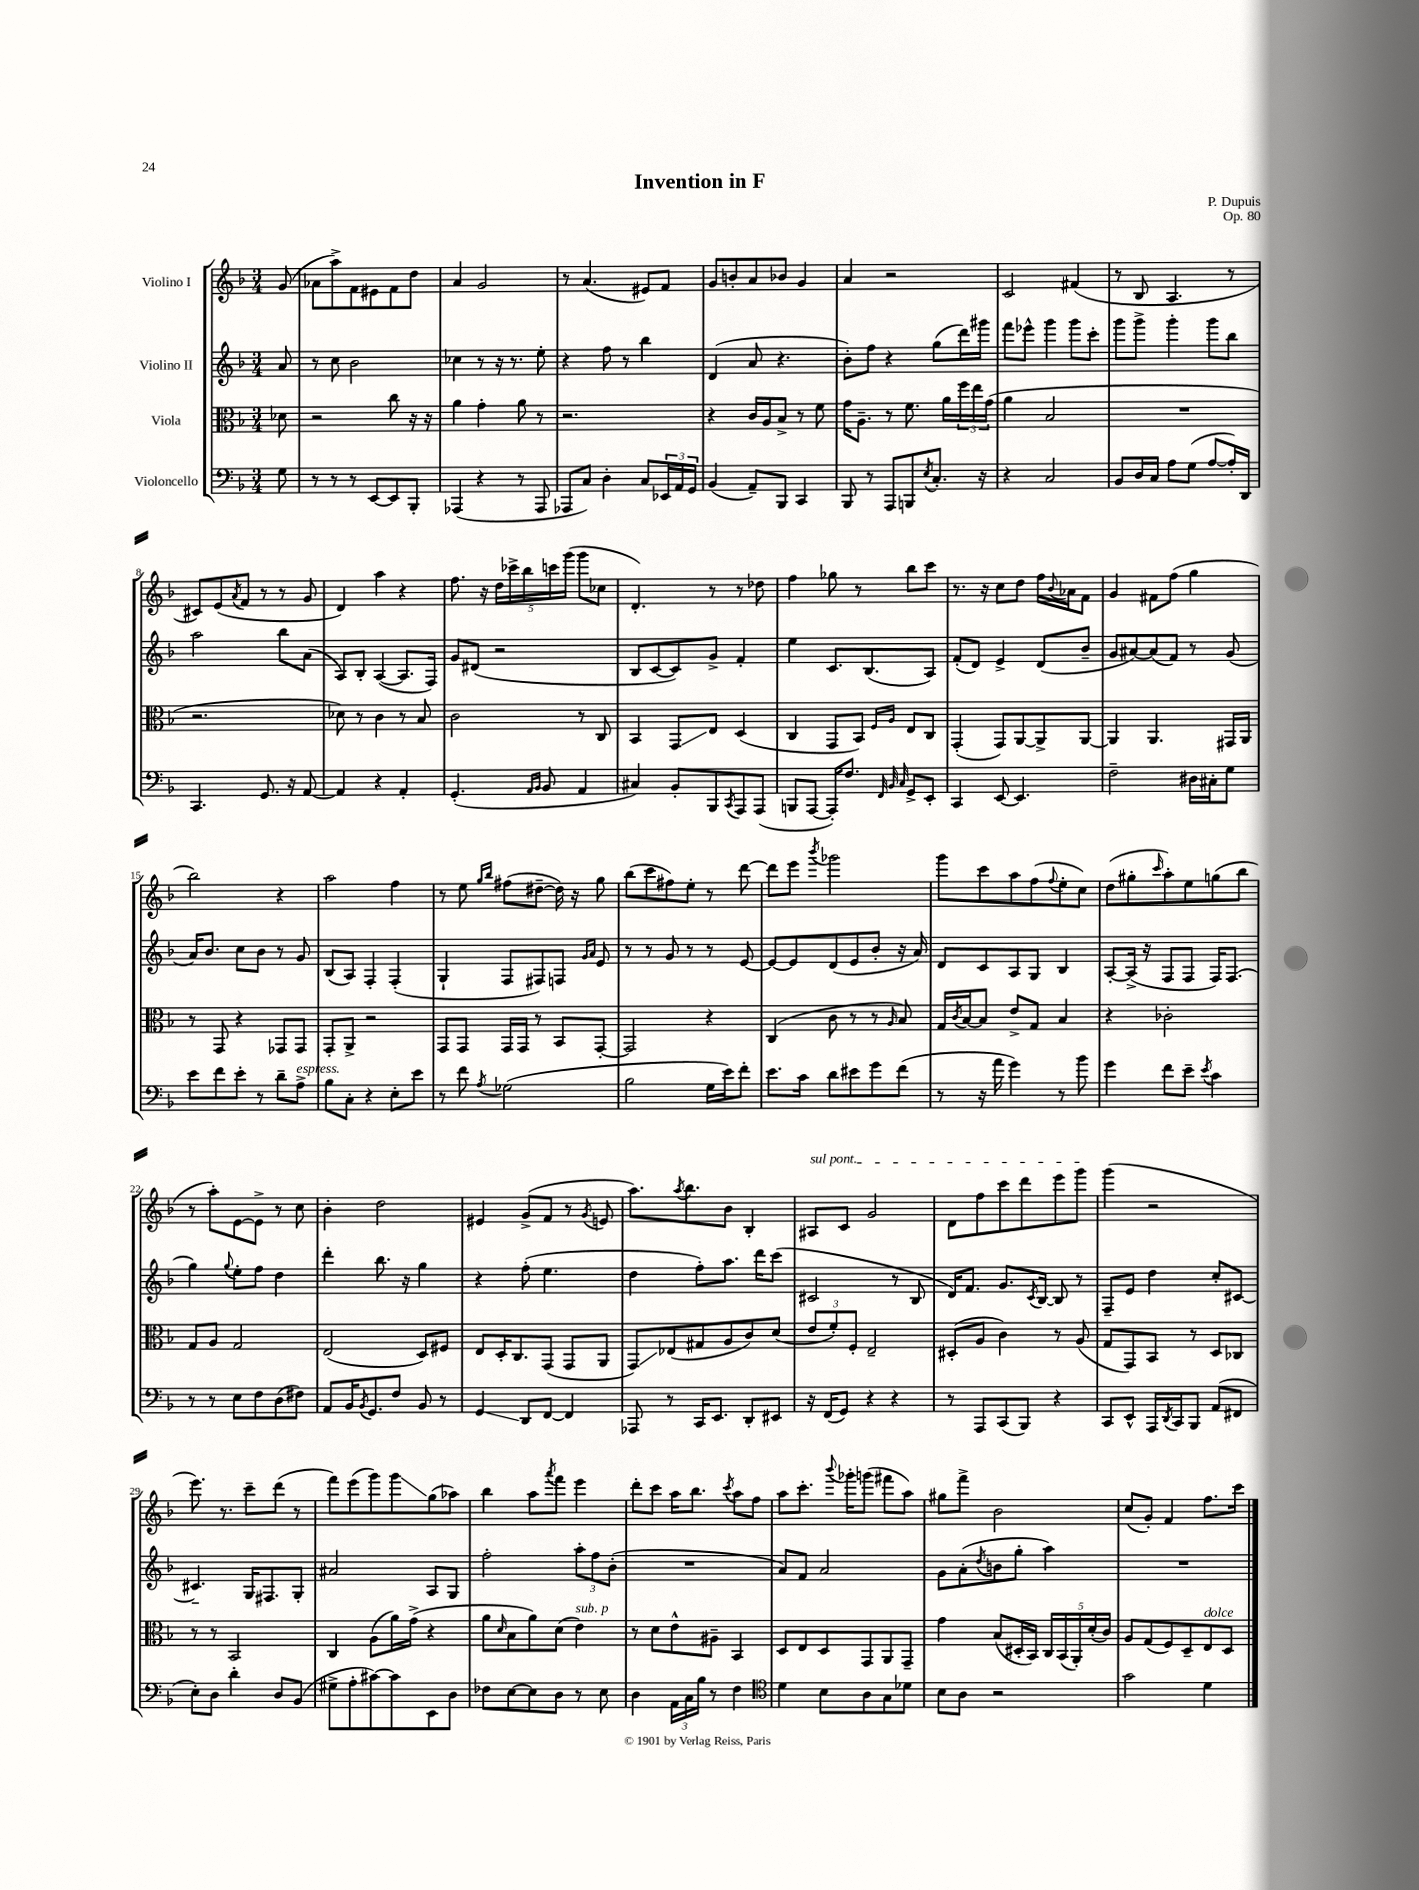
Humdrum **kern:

**kern	**kern	**kern	**kern
*staff4	*staff3	*staff2	*staff1
*clefF4	*clefC3	*clefG2	*clefG2
*k[b-]	*k[b-]	*k[b-]	*k[b-]
*M3/4	*M3/4	*M3/4	*M3/4
8G\	8d-\	8a/	(8g/
=	=	=	=
8r	2r	8r	8a-\L
8r	.	8cc\	8aa^\)
8r	.	2b-\	8f\
[8EE/L	.	.	8e#\
8EE/]	8cc\	.	8f\
8BBB-'/J	16r	.	8dd\J
.	16r	.	.
=	=	=	=
(4AAA-/	4a\	4cc-\	4a/
4r	4g'\	8r	2g/
.	.	16r	.
.	.	8.r	.
8r	8a\	.	.
8AAA-/	8r	8ee'\	.
=	=	=	=
8AAA-/L	2.r	4r	8r
8C/J)	.	.	(4.a/
4D'\	.	8ff\	.
.	.	8r	.
8C/L	.	4bb-\	8e#/L)
24EE-/L	.	.	8f/J
24AA/	.	.	.
24GG/JJ	.	.	.
=	=	=	=
(4BB-/	4r	(4d/	8g/L
.	.	.	8b'/
8AA~/L)	16c/LL	8a/	8a/
.	16A/J	.	.
8BBB-/J	8B-^/J	4.r	8b-/J
4CC/	8r	.	4g/
.	8f\	.	.
=	=	=	=
8BBB-/	16g\LK	8b-'\L)	4a/
.	8.A~\J	.	.
8r	.	8ff\J	.
8AAA/L	8r	4r	2r
8BBB/	8.f\	.	.
8qE/	.	.	.
8.C'/J	.	(8gg\L	.
.	16a\LL	.	.
.	24ff\	16ddd\L)	.
.	24ee\	.	.
16r	.	16ggg#\JJ	.
.	(24g\JJ	.	.
=	=	=	=
4r	4a\	8fff\L	2c/
.	.	8eee-^^\J	.
2C/	2B-/	4ggg\	.
.	.	8ggg\L	(4f#/
.	.	8ccc'\J	.
=	=	=	=
8BB-/L	2.r	8ggg\L	8r
16D/L	.	8ggg^\J	8B-/
16C/JJ	.	.	.
8A\L	.	4ggg'\	4.A/
(8G\J	.	.	.
[8A/L	.	8ggg\L	.
16A'/]L)	.	8bb-\J	8r
16DD/JJ	.	.	.
=	=	=	=
4.CC/	2.r	2aa\	8c#/L)
.	.	.	(8e/
.	.	.	8qa/
.	.	.	8f/J
8.GG/	.	.	8r
.	.	8bb-\L	8r
16r	.	.	.
[8AA/	.	(8a\J	8g/
=	=	=	=
4AA/]	8d-\)	8A/L)	4d/)
.	8r	8B-'/J	.
4r	4c\	([4A/	4aa\
4AA'/	8r	8.A/]L	4r
.	8B-/	.	.
.	.	16F/Jk)	.
=	=	=	=
(4.GG'/	2c\	8g/L	8.ff\
.	.	(8d#/J	.
.	.	.	16r
.	.	2r	20dd\LL
.	.	.	20ccc-^\
.	.	.	20bb-\
16qqAA/LL	.	.	.
16qqBB-/JJ	.	.	.
8BB-/	.	.	.
.	.	.	20ccc\
.	.	.	(20ggg\JJ
4AA/	8r	.	8ggg\L
.	8C/	.	8cc-\J
=	=	=	=
4C#/)	4BB-/	8B-/L	4.d'/)
.	.	[8c/	.
8BB-'/L	8GG/L	8c/])	.
8BBB-/	8E/J	8g^/J	8r
8qCC/	.	.	.
8AAA/	(4D/	4f'/	8r
(8AAA/J	.	.	8dd-\
=	=	=	=
8BBB/L	4C/	4ee\	4ff\
[8AAA/J	.	.	.
16AAA'/]LK)	8GG/L	8.c/L	8gg-\
8.F/J	.	.	.
.	8BB-/J)	.	8r
.	.	(8.B-/	.
32qqFF/	.	.	.
32qqBB-/	16qqF/LL	.	.
32qqC/	16qqA/JJ	.	.
8GG^/L	8E/L	.	8bb-\L
8EE'/J	8C/J	8A/J)	8ccc\J
=	=	=	=
4CC/	(4GG'/	(8f'/L	8.r
.	.	8d/J)	.
.	.	.	16r
[8EE/	8GG/L)	4e^/	8cc\L
4.EE/]	[8AA/	.	8dd\J
.	8AA^/]	(8d/L	16ff\LL
.	.	.	8qqb-/
.	.	.	16a-\J
.	[8AA/J	8b-~/J	8f\J
=	=	=	=
2F~\	4AA/]	8g/L	4g/
.	.	[8a#/)	.
.	4.AA/	(8a#/]	8f#\L
.	.	8f/J)	(8ff\J
16D#\LL	.	8r	4gg\
16C#'\J	.	.	.
8G\J	16GG#/LL	(8g/	.
.	16AA/JJ	.	.
=	=	=	=
8e\L	8r	16a/LK)	2bb-\)
.	.	8.b-/J	.
8f\	8GG/	.	.
8e'\J	4r	8cc\L	.
8r	.	8b-\J	.
8d~\L	8GG-/L	8r	4r
8A^\J	8GG-/J	8g/	.
=	=	=	=
8B-\L	8GG'/L	(8B-/L	2aa\
8C'\J	8AA^/J	8A/J)	.
4r	2r	4F'/	.
8E'\L	.	(4F'/	4ff\
8e\J	.	.	.
=	=	=	=
8r	8GG/L	4G`/	8r
8f\	8GG/J	.	8ee\
.	.	.	16qqgg/LL
8qA/	.	.	16qqbb-/JJ
(2G-\	16GG/LL	8F/L	(8ff#\L
.	16GG/JJ	.	.
.	8r	8F#/)	[8dd#~\J
.	8BB-/L	8F/J	16dd#\])
.	.	.	16r
.	.	16qqg/LL	.
.	.	16qqa/JJ	.
.	[8GG'/J	8e/	8gg\
=	=	=	=
2B-\	2GG/]	8r	(8bb-\L
.	.	8r	8ccc\
.	.	8g/	8ff#\)
.	.	8r	8ee'\J
16G\LL	4r	8r	8r
16e\J)	.	.	.
8f'\J	.	[8e/	[8ddd\
=	=	=	=
8.e\L	(4C/	8e/_L	8ddd\]L
.	.	8e/]	8eee\J
16c\Jk	.	.	.
.	.	.	8qbbb-/
8d\L	8c\	(8d/	2ggg-\
8e#\	8r	8e/	.
8g\	8r	8b-'/J	.
.	16qqA/	.	.
(8f\J	8B-/)	16r	.
.	.	16a/)	.
=	=	=	=
8r	16G/LL	8d/L	8ggg\L
.	8qc/	.	.
.	[16B-/J	.	.
16r	8B-/]J	8c/	8ccc\
16a\	.	.	.
4g\)	8e^/L	8A/	8aa\
.	8G/J	8G/J	(8ff\
.	.	.	8qqff/
8r	4B-/	4B-/	8ee'\
8b-\	.	.	8cc\J)
=	=	=	=
4g\	4r	[8A'/L	(8dd\L
.	.	(16A^/]Jk	8gg#'\
.	.	16r	.
.	.	.	16qqccc/
8f\L	2c-'\	8F/L	8aa'\)
8e~\J	.	8F/J	8ee\
8qe/	.	.	.
4c\	.	16F/LK)	(8gg\
.	.	(8.F/J	.
.	.	.	8bb-\J
=	=	=	=
8r	8G/L	4gg\)	8r
8r	8A/J	.	8aa'\L)
.	.	8qqgg/	.
8E\L	2G/	8ee'\L	[8e\
8F\	.	8ff\J	8e^\]J
(8D\	.	4dd\	8r
8F#\J)	.	.	8cc\
=	=	=	=
8AA/L	(2E/	4ddd'\	4b-'\
16BB-/K	.	.	.
8qBB-/	.	.	.
8.GG/	.	.	.
.	.	8.bb-\	2dd\
8F/J	.	.	.
.	.	16r	.
8BB-/	8D/L)	4gg\	.
8r	8F#/J	.	.
=	=	=	=
4GG/	8E/L	4r	4e#/
.	16D'/K	.	.
.	8.C/	.	.
8DD/L	.	(8ff'\	(8g^/L
[8FF/J	(8GG/J	4.ee\	8f/J
4FF/]	8GG/L	.	8r
.	.	.	8qg/
.	8AA/J	.	8e/
=	=	=	=
8AAA-/	8GG/L)	4dd\	8.aa\L)
8r	(8E-/	.	.
.	.	.	8qaa/
.	.	.	8.bb-\
16CC/LK	8G#/	8ff'\L)	.
8.EE/J	.	.	.
.	8A/	8.aa\J	8b-\J
8DD'/L	8c/)	.	4B-'/
.	.	16ddd\LK	.
8EE#/J	(8d/J	(8ccc\J	.
=	=	=	=
16r	12e/L	2c#/	8A#/L
(16FF/LK	.	.	.
.	12f'/)	.	.
8GG/J)	.	.	8c/J
.	12F'/J	.	.
4r	2E~/	.	2g/
4r	.	8r	.
.	.	8B-/	.
=	=	=	=
8r	(8D#'/L	16d/LK)	8d\L
.	.	8.f/J	.
8AAA/L	8A/J	.	8ff\
(8CC/	4c\)	8.g/L	8ccc\
8BBB-/J)	.	.	8ddd\
.	.	8qc/	.
.	.	[16B-/Jk	.
4r	8r	8B-/]	8eee\
.	(8A/	8r	8ggg\J
=	=	=	=
8CC/L	8G/L	8F~/L	(4ggg\
8EE^^/J	8GG/)	8e/J	.
16AAA/LL	8BB-/J	4dd\	2r
8qDD/	.	.	.
16CC/J	.	.	.
8BBB-/J	8r	.	.
(8AA/L	8D/L	8cc'/L	.
8FF#/J	8C-/J	[8c#/J	.
=	=	=	=
8E'\L)	8r	4.c#~/]	8.eee\)
8D\J	8r	.	.
.	.	.	8.r
4d'\	2BB-/	.	.
.	.	16G/LK	8ccc~\L
.	.	8.F#/	.
8D/L	.	.	(8ddd\J
(8BB-/J	.	8G'/J	8r
=	=	=	=
8G#^\L	4C/	2a#/	8fff\L)
8A'\	.	.	(8eee\
[8c#\)	(8A\L	.	8ggg\)
8c#\]	16a\L)	.	8ggg\
.	(16g^\JJ	.	.
8EE\	4r	8A/L	(8gg\
8D\J	.	8G/J	8aa-\J)
=	=	=	=
8F-\L	8a\L	2ff'\	4bb-\
.	16qqd/	.	.
[8E\	8B-\	.	.
8E\]	8a\)	.	8aa\L
.	.	.	8qaaa/
8D\J	(8d\J	.	8fff\J
8r	4e\)	12aa'\L	4eee\
.	.	12ff\	.
8E\	.	.	.
.	.	(12b-'\J	.
=	=	=	=
4D\	8r	2.r	8ddd'\L
.	8d\L	.	8ccc\J
24AA\LL	8e^^\	.	16aa\LK
24C\	.	.	.
.	.	.	8.bb-\J
24B-\JJ	.	.	.
8r	8A#~\J	.	.
.	.	.	8qccc/
4F\	4BB-/	.	8aa\L
.	.	.	8ff\J
=	=	=	=
*clefC4	*	*	*
4d\	8D/L	8a/L)	8aa\L
.	8E/	8f/J	8.ccc'\J
8B-\L	8D/	2a/	.
.	.	.	8qqbbb-/
.	.	.	16ggg-'\LK
8A\	8GG/	.	(8ggg\J
8G\	8AA/	.	8fff#\L
8d-\J	8GG~/J	.	8aa\J)
=	=	=	=
8B-\L	4g\	8g\L	8gg#\L
8A\J	.	(8a'\	8fff^\J
.	.	8qdd/	.
2r	(8B-/L	8b\	2b-\
.	16D#'/L	8gg'\J	.
.	16BB-/JJ)	.	.
.	20C/LL	4aa\)	.
.	(20BB-/	.	.
.	20AA'/)	.	.
.	(20d'/	.	.
.	20c/JJ)	.	.
=	=	=	=
2g\	8A/L	2.r	(8cc/L
.	(8G/	.	8g'/J)
.	8F/)	.	4f/
.	8D~/	.	.
4d\	8E/	.	8.ff\L
.	8D/J	.	.
.	.	.	16ccc\Jk
==	==	==	==
*-	*-	*-	*-
